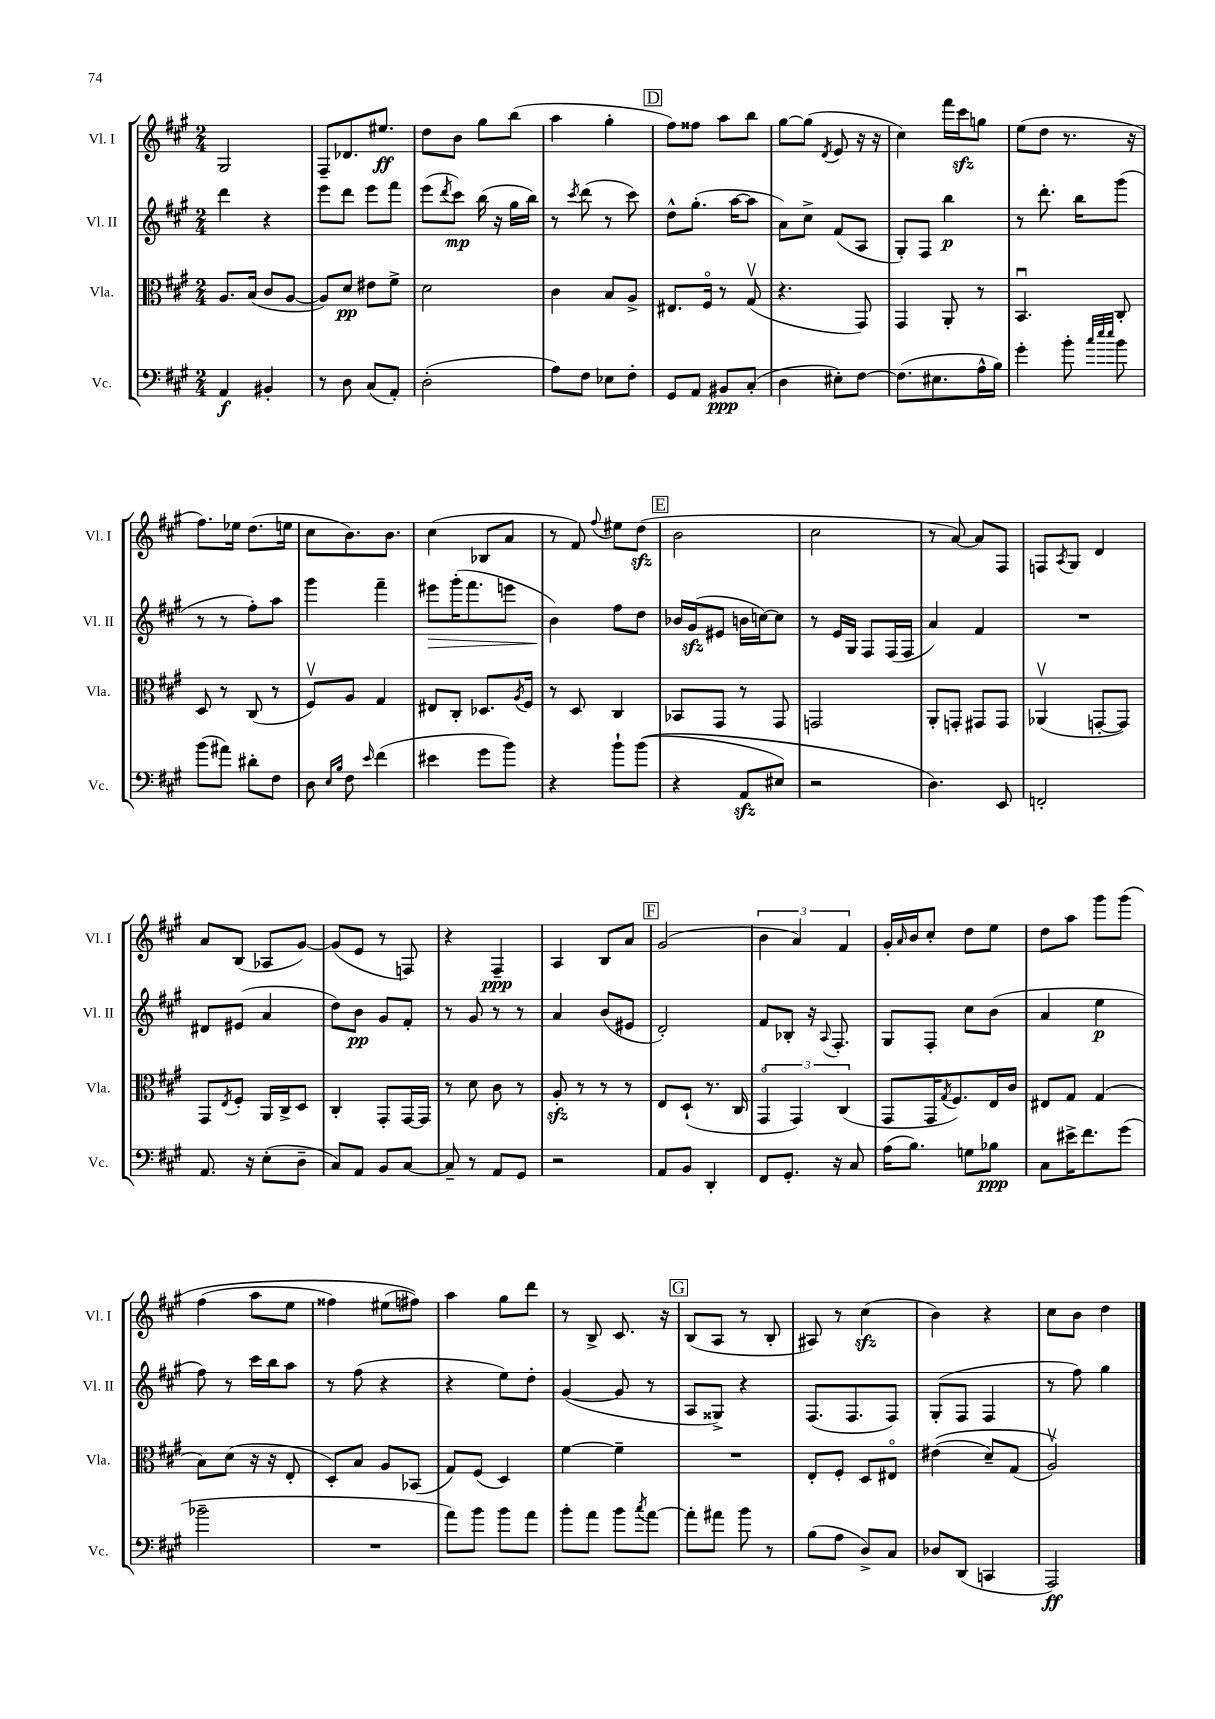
<<
\new StaffGroup <<
\new Staff = "s0" \with { instrumentName = "Vl. I" shortInstrumentName = "Vl. I" } {
    \clef treble \key a \major \numericTimeSignature \time 2/4
    gis2 |
    fis8-- des'8. eis''8.\ff |
    d''8 b'8 gis''8 b''8( |
    a''4 gis''4-. |
    \mark \markup { \box "D" } fis''8) fisis''8 a''8 b''8 |
    gis''8~ gis''8( \acciaccatura { d'8 } e'8 r16 r16 |
    cis''4) fis'''16 cis'''16\sfz g''8 |
    e''8( d''8 r8. r16 |
    fis''8.) ees''16 d''8.( e''16 |
    cis''8 b'8.) b'8. |
    cis''4( bes8 a'8 |
    r8 fis'8) \appoggiatura { fis''8 } eis''8 d''8\sfz( |
    \mark \markup { \box "E" } b'2 |
    cis''2 |
    r8 a'8~) a'8 fis8 |
    f8 \acciaccatura { a8 } gis8 d'4 |
    a'8 b8( aes8 gis'8~) |
    gis'8( e'8 r8 f8) |
    r4 fis4--\ppp |
    a4 b8 a'8 |
    \mark \markup { \box "F" } gis'2( |
    \tuplet 3/2 { b'4 a'4) fis'4 } |
    gis'16-. \grace { a'16 } b'16 cis''8-. d''8 e''8 |
    d''8 a''8 gis'''8 gis'''8\( |
    fis''4( a''8 e''8 |
    fisis''4) eis''8( fis''8)\) |
    a''4 gis''8 d'''8 |
    r8 b8-> cis'8. r16 |
    \mark \markup { \box "G" } b8( a8 r8 b8-. |
    ais8) r8 cis''4\sfz( |
    b'4) r4 |
    cis''8 b'8 d''4 \bar "|." |
}
\new Staff = "s1" \with { instrumentName = "Vl. II" shortInstrumentName = "Vl. II" } {
    \clef treble \key a \major \numericTimeSignature \time 2/4
    d'''4 r4 |
    e'''8 d'''8 e'''8 fis'''8 |
    e'''8( \acciaccatura { d'''8 } cis'''8\mp) b''16( r16 gis''16 b''16) |
    r8 \acciaccatura { cis'''8 } d'''8( r8 cis'''8) |
    \mark \markup { \box "D" } d''8-^ gis''8.-.( a''16~ a''8 |
    a'8) cis''8-> fis'8( a8 |
    gis8-.) fis8 b''4\p |
    r8 d'''8.-. b''16 gis'''8( |
    r8 r8 fis''8-.) a''8 |
    gis'''4 fis'''4-- |
    eis'''8\> gis'''16-.( fis'''8. e'''8 |
    b'4\!) fis''8 d''8 |
    \mark \markup { \box "E" } bes'16 gis'16\sfz( eis'8 b'16 c''16~) c''8 |
    r8 e'16 gis16 fis8 fis16( fis16 |
    a'4) fis'4 |
    R2 |
    dis'8 eis'8( a'4 |
    d''8) b'8\pp gis'8 fis'8-. |
    r8 gis'8 r8 r8 |
    a'4 b'8( eis'8 |
    \mark \markup { \box "F" } d'2-.) |
    fis'8 bes8-. r16 \appoggiatura { a8 } fis8.-. |
    gis8 fis8-. cis''8 b'8( |
    a'4 e''4\p |
    fis''8) r8 cis'''16 b''16 a''8 |
    r8 fis''8( r4 |
    r4 e''8) d''8-. |
    gis'4~( gis'8 r8 |
    \mark \markup { \box "G" } a8 gisis8->) r4 |
    fis8.( fis8. fis8) |
    gis8-.( fis8 fis4 |
    r8 fis''8) gis''4 \bar "|." |
}
\new Staff = "s2" \with { instrumentName = "Vla." shortInstrumentName = "Vla." } {
    \clef alto \key a \major \numericTimeSignature \time 2/4
    a8. b16( cis'8 a8~ |
    a8) d'8\pp eis'8 fis'8-> |
    d'2 |
    cis'4 b8 a8-> |
    \mark \markup { \box "D" } eis8. fis16\flageolet r8 gis8\upbow( |
    r4. gis,8) |
    gis,4 a,8-. r8 |
    b,4.\downbow cis8-. |
    d8 r8 cis8( r8 |
    fis8\upbow) a8 gis4 |
    eis8 cis8-. des8. \acciaccatura { a8 } fis16 |
    r8 d8 cis4 |
    \mark \markup { \box "E" } bes,8 gis,8 r8 gis,8 |
    g,2 |
    a,8-. g,8-. gis,8 gis,8 |
    aes,4\upbow( g,8~-. g,8) |
    gis,8 \acciaccatura { e8 } fis8-. a,16 cis16-> d8 |
    cis4-. gis,8-. gis,16~ gis,16 |
    r8 d'8 cis'8 r8 |
    a8-.\sfz r8 r8 r8 |
    \mark \markup { \box "F" } e8 d8-!( r8. cis16 |
    \tuplet 3/2 { gis,4\flageolet gis,4) cis4( } |
    gis,8 gis,16 \acciaccatura { gis8 } fis8.) e16 cis'16 |
    eis8 gis8 gis4( |
    b8) d'8( r16 r16 e8-. |
    d8-.) b8 a8 bes,8( |
    gis8) fis8( d4) |
    fis'4~ fis'4-- |
    \mark \markup { \box "G" } R2 |
    e8-. fis8-. d8 eis8\flageolet |
    eis'4(\( d'8--) gis8( |
    a2\upbow)\) \bar "|." |
}
\new Staff = "s3" \with { instrumentName = "Vc." shortInstrumentName = "Vc." } {
    \clef bass \key a \major \numericTimeSignature \time 2/4
    a,4\f bis,4-. |
    r8 d8 cis8( a,8-.) |
    d2-.( |
    a8) fis8 ees8 fis8-. |
    \mark \markup { \box "D" } gis,8 a,8 bis,8\ppp cis8-.( |
    d4 eis8-.) fis8~ |
    fis8.( eis8. a16-^ b16) |
    gis'4-. b'8-. \grace { cis''32 e''32 e''32 } b'8 |
    b'8( ais'8) dis'8-. fis8 |
    d8 \grace { e16 b16 } fis8 \grace { e'16 } fis'4( |
    eis'4 gis'8 b'8) |
    r4 b'8-! b'8(\( |
    \mark \markup { \box "E" } r4 a,8\sfz eis8) |
    r2 |
    d4.\) e,8 |
    f,2-. |
    a,8. r16 e8-.( d8-- |
    cis8) a,8 b,8 cis8~ |
    cis8-- r8 a,8 gis,8 |
    r2 |
    \mark \markup { \box "F" } a,8 b,8 d,4-. |
    fis,8 gis,8.-. r16 cis8 |
    a16( b8.) g8 bes8\ppp |
    cis8 eis'16-> fis'8. gis'8( |
    bes'2-- |
    R2 |
    a'8) b'8 b'8 a'8 |
    b'8-. a'8 b'8 \acciaccatura { cis''8 } a'8~ |
    \mark \markup { \box "G" } a'8-. ais'8 b'8 r8 |
    b8( a8 d8->) cis8 |
    des8 d,8( c,4 |
    a,,2\ff) \bar "|." |
}
>>
>>
\layout { \context { \Score \remove "Bar_number_engraver" } }
